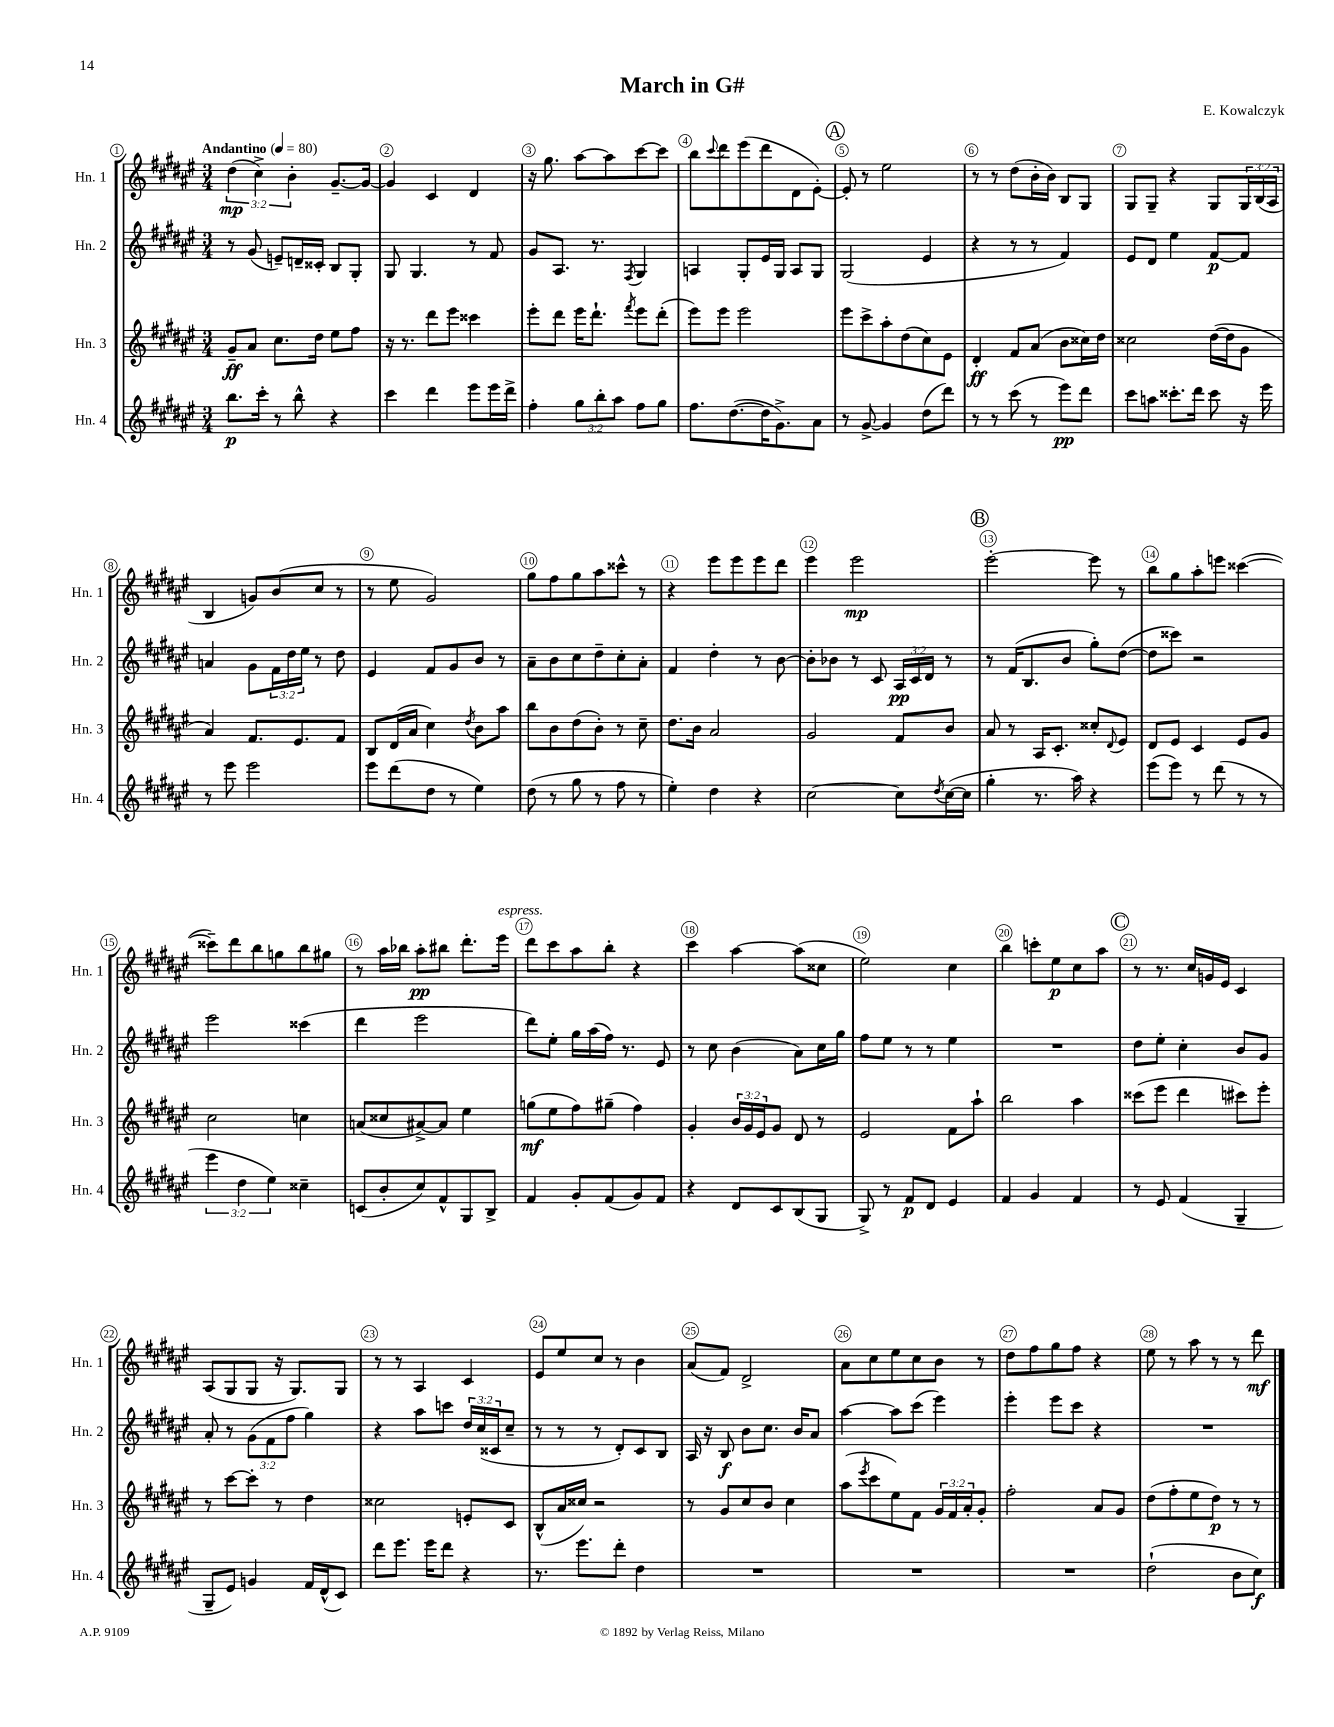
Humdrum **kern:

**kern	**dynam	**kern	**dynam	**kern	**dynam	**kern	**dynam
*part4	*part4	*part3	*part3	*part2	*part2	*part1	*part1
*staff4	*staff4	*staff3	*staff3	*staff2	*staff2	*staff1	*staff1
*I"Hn. 4	*	*I"Hn. 3	*	*I"Hn. 2	*	*I"Hn. 1	*
*I'Hn. 4	*	*I'Hn. 3	*	*I'Hn. 2	*	*I'Hn. 1	*
*clefG2	*	*clefG2	*	*clefG2	*	*clefG2	*
*k[f#c#g#d#a#e#]	*	*k[f#c#g#d#a#e#]	*	*k[f#c#g#d#a#e#]	*	*k[f#c#g#d#a#e#]	*
*M3/4	*	*M3/4	*	*M3/4	*	*M3/4	*
*MM80	*	*MM80	*	*MM80	*	*MM80	*
=1	=1	=1	=1	=1	=1	=1	=1
!	!	!	!	!	!	!LO:TX:a:B:t=Andantino	!
8.bb\L	p	8g#~/L	ff	8r	.	(6dd#\	mp
.	.	8a#/J	.	(8g#/	.	.	.
.	.	.	.	.	.	6cc#^\)	.
16ccc#'\Jk	.	.	.	.	.	.	.
8r	.	8.cc#\L	.	8en~/L)	.	.	.
.	.	.	.	.	.	6b'\	.
8bb^^\	.	.	.	16dn~/L	.	.	.
.	.	16dd#\Jk	.	16c##X'/JJ	.	.	.
4r	.	8ee#\L	.	8B/L	.	[8.g#~/L	.
.	.	8ff#\J	.	8G#'/J	.	.	.
.	.	.	.	.	.	16g#/Jk_	.
=2	=2	=2	=2	=2	=2	=2	=2
4ccc#\	.	16r	.	8G#/	.	4g#/]	.
.	.	8.r	.	.	.	.	.
.	.	.	.	4.G#/	.	.	.
4ddd#\	.	8ddd#\L	.	.	.	4c#/	.
.	.	8eee#\J	.	.	.	.	.
8eee#\L	.	4ccc##X\	.	8r	.	4d#/	.
16eee#\L	.	.	.	8f#/	.	.	.
16ddd#^\JJ	.	.	.	.	.	.	.
=3	=3	=3	=3	=3	=3	=3	=3
4ff#'\	.	8eee#'\L	.	8g#/L	.	16r	.
.	.	.	.	.	.	8.gg#\	.
.	.	8ddd#\J	.	8.A#/J	.	.	.
12gg#\L	.	16eee#\KL	.	.	.	[8aa#\L	.
.	.	8.ddd#`\J	.	8.r	.	.	.
12bb'\	.	.	.	.	.	.	.
.	.	.	.	.	.	8aa#\]	.
12aa#\J	.	.	.	.	.	.	.
.	.	8qfff#/	.	8qF#/	.	.	.
8ff#\L	.	8eee#\L	.	4G#/	.	[8ccc#\	.
8gg#\J	.	(8ddd#'\J	.	.	.	8ccc#\J]	.
=4	=4	=4	=4	=4	=4	=4	=4
8.ff#\L	.	8eee#\L)	.	4An/	.	8bb\L	.
.	.	.	.	.	.	8qqccc#/	.
.	.	8eee#\J	.	.	.	8ddd#\	.
([8.dd#\	.	.	.	.	.	.	.
.	.	2eee#\	.	8G#'/L	.	(8eee#\	.
16dd#\K]	.	.	.	16e#/L	.	8ddd#\	.
8.g#^\)	.	.	.	16G#/JJ	.	.	.
.	.	.	.	8A/L	.	8d#\	.
8a#\J	.	.	.	8G#/J	.	[8e#'\J)	.
!!LO:REH:place=s1:t=A
=5	=5	=5	=5	=5	=5	=5	=5
8r	.	8eee#\L	.	(2G#/	.	8e#'/]	.
[8g#^/	.	8ccc#^\	.	.	.	8r	.
4g#/]	.	8aa#'\	.	.	.	2ee#\	.
.	.	(8dd#\	.	.	.	.	.
(8dd#\L	.	8cc#\)	.	4e#/	.	.	.
8ddd#\J)	.	8e#\J	.	.	.	.	.
=6	=6	=6	=6	=6	=6	=6	=6
8r	.	4d#'/	ff	4r	.	8r	.
8r	.	.	.	.	.	8r	.
(8ccc#\	.	8f#/L	.	8r	.	(8dd#\L	.
8r	.	(8a#/J	.	8r	.	16b'\L	.
.	.	.	.	.	.	16b\JJ)	.
8eee#\L)	pp	8b\L	.	4f#/)	.	8B/L	.
8ddd#\J	.	16cc##X\L)	.	.	.	8G#/J	.
.	.	16dd#\JJ	.	.	.	.	.
=7	=7	=7	=7	=7	=7	=7	=7
8ccc#\L	.	2cc##X\	.	8e#/L	.	8G#/L	.
8aan\J	.	.	.	8d#/J	.	8G#~/J	.
8.ccc##X'\L	.	.	.	4ee#\	.	4r	.
16ddd#\Jk	.	.	.	.	.	.	.
8ccc##\	.	([16dd#\LL	.	[8f#/L	p	8G#/L	.
.	.	16dd#\J]	.	.	.	.	.
16r	.	8g#\J	.	8f#/J]	.	24G#/L	.
.	.	.	.	.	.	(24B/	.
16eee#\	.	.	.	.	.	.	.
.	.	.	.	.	.	24A#/JJ	.
!!LO:LB:g=z
=8	=8	=8	=8	=8	=8	=8	=8
8r	.	4a#/)	.	4an/	.	4B/	.
8eee#\	.	.	.	.	.	.	.
2eee#\	.	8.f#/L	.	8g#\L	.	8gn/L)	.
.	.	.	.	24f#\L	.	(8b/	.
.	.	.	.	24dd#\	.	.	.
.	.	8.e#/	.	.	.	.	.
.	.	.	.	24ee#\JJ	.	.	.
.	.	.	.	8r	.	8cc#/J	.
.	.	8f#/J	.	8dd#\	.	8r	.
=9	=9	=9	=9	=9	=9	=9	=9
8eee#\L	.	8B/L	.	4e#/	.	8r	.
(8ddd#\	.	(16d#/L	.	.	.	8ee#\	.
.	.	16a#/JJ	.	.	.	.	.
8dd#\J	.	4cc#\)	.	8f#/L	.	2g#/)	.
8r	.	.	.	8g#/	.	.	.
.	.	8qdd#/	.	.	.	.	.
4ee#\)	.	8b\L	.	8b/J	.	.	.
.	.	8aa#\J	.	8r	.	.	.
=10	=10	=10	=10	=10	=10	=10	=10
(8dd#\	.	8bb\L	.	8a#~\L	.	8gg#\L	.
8r	.	8b\	.	8b\	.	8ff#\	.
8gg#\	.	(8dd#\	.	8cc#\	.	8gg#\	.
8r	.	8b'\J)	.	8dd#~\	.	8aa#\	.
8ff#\	.	8r	.	8cc#'\	.	8ccc##X^^\J	.
8r	.	8cc#~\	.	8a#'\J	.	8r	.
=11	=11	=11	=11	=11	=11	=11	=11
4ee#'\)	.	8.dd#\L	.	4f#/	.	4r	.
.	.	16b\Jk	.	.	.	.	.
4dd#\	.	2a#/	.	4dd#'\	.	8eee#\L	.
.	.	.	.	.	.	8eee#\	.
4r	.	.	.	8r	.	8eee#\	.
.	.	.	.	[8b\	.	8ddd#\J	.
=12	=12	=12	=12	=12	=12	=12	=12
[2cc#\	.	2g#/	.	8b'\L]	.	4eee#\	.
.	.	.	.	8b-X\J	.	.	.
.	.	.	.	8r	.	2eee#\	mp
.	.	.	.	8c#/	.	.	.
8cc#\L]	.	8f#/L	.	24A#/LL	pp	.	.
.	.	.	.	24c#/	.	.	.
.	.	.	.	24d#/JJ	.	.	.
8qdd#/	.	.	.	.	.	.	.
([16cc#\L	.	8b/J	.	8r	.	.	.
16cc#\JJ]	.	.	.	.	.	.	.
!!LO:REH:place=s1:t=B
=13	=13	=13	=13	=13	=13	=13	=13
4gg#'\	.	8a#/	.	8r	.	[2eee#'\	.
.	.	8r	.	(16f#/KL	.	.	.
.	.	.	.	8.B/	.	.	.
8.r	.	16A#/KL	.	.	.	.	.
.	.	8.c#'/J	.	.	.	.	.
.	.	.	.	8b/J	.	.	.
16aa#\)	.	.	.	.	.	.	.
4r	.	8cc##X'/L	.	8gg#'\L)	.	8eee#\]	.
.	.	8qqd#/	.	.	.	.	.
.	.	8e#/J	.	([8dd#\J	.	8r	.
=14	=14	=14	=14	=14	=14	=14	=14
(8eee#\L	.	8d#/L	.	8dd#\L]	.	8bb\L	.
8eee#\J)	.	8e#/J	.	8ccc##X\J)	.	8gg#\	.
8r	.	4c#/	.	2r	.	8aa#'\	.
(8ddd#\	.	.	.	.	.	8eeen\J	.
8r	.	8e#/L	.	.	.	([4ccc##X\	.
8r	.	8g#/J	.	.	.	.	.
!!LO:LB:g=z
=15	=15	=15	=15	=15	=15	=15	=15
6eee#\	.	2cc#\	.	2eee#\	.	8ccc##X~\L])	.
.	.	.	.	.	.	8ddd#\	.
6dd#\	.	.	.	.	.	.	.
.	.	.	.	.	.	8bb\	.
6ee#\)	.	.	.	.	.	.	.
.	.	.	.	.	.	8ggn\	.
4cc##X~\	.	4ccn\	.	(4ccc##X\	.	8bb\	.
.	.	.	.	.	.	8gg#X\J	.
=16	=16	=16	=16	=16	=16	=16	=16
(8cn/L	.	(8an/L	.	4ddd#\	.	8r	.
8b'/	.	8cc##X/	.	.	.	16aa#\LL	.
.	.	.	.	.	.	16bb-X\JJ	.
8cc#/)	.	[8a#X^/)	.	2eee#\	.	8aa#'\L	pp
8f#^^/	.	8a#/J]	.	.	.	8bb#X\J	.
8G#/	.	4ee#\	.	.	.	8.ddd#'\L	.
8B^/J	.	.	.	.	.	.	.
!	!	!	!	!	!	!LO:TX:a:i:t=espress.	!
.	.	.	.	.	.	16eee#\Jk	.
=17	=17	=17	=17	=17	=17	=17	=17
4f#/	.	(8ggn\L	mf	8ddd#\L)	.	8ddd#\L	.
.	.	8ee#\	.	8ee#'\J	.	8ccc#\	.
8g#'/L	.	8ff#\)	.	16gg#\LL	.	8aa#\	.
.	.	.	.	(16aa#\	.	.	.
(8f#/	.	(8gg#X~\J	.	16ff#\JJ)	.	8bb'\J	.
.	.	.	.	8.r	.	.	.
8g#/)	.	4ff#\)	.	.	.	4r	.
8f#/J	.	.	.	8e#/	.	.	.
=18	=18	=18	=18	=18	=18	=18	=18
4r	.	4g#'/	.	8r	.	4ccc#\	.
.	.	.	.	8cc#\	.	.	.
8d#/L	.	24b/LL	.	(4b\	.	[4aa#\	.
.	.	24g#/	.	.	.	.	.
.	.	24e#/J	.	.	.	.	.
8c#/	.	8g#/J	.	.	.	.	.
(8B/	.	8d#/	.	8a#\L)	.	(8aa#\L]	.
8G#/J	.	8r	.	16cc#\L	.	8cc##X\J	.
.	.	.	.	16gg#\JJ	.	.	.
=19	=19	=19	=19	=19	=19	=19	=19
8G#^/)	.	2e#/	.	8ff#\L	.	2ee#\)	.
8r	.	.	.	8ee#\J	.	.	.
8f#/L	p	.	.	8r	.	.	.
8d#/J	.	.	.	8r	.	.	.
4e#/	.	8f#\L	.	4ee#\	.	4cc#\	.
.	.	8aa#`\J	.	.	.	.	.
=20	=20	=20	=20	=20	=20	=20	=20
4f#/	.	2bb\	.	2.r	.	4bb\	.
4g#/	.	.	.	.	.	8cccn'\L	.
.	.	.	.	.	.	8ee#\	p
4f#/	.	4aa#\	.	.	.	8cc#\	.
.	.	.	.	.	.	8aa#\J	.
!!LO:REH:place=s1:t=C
=21	=21	=21	=21	=21	=21	=21	=21
8r	.	(8ccc##X\L	.	8dd#\L	.	8r	.
8e#/	.	8eee#\J	.	8ee#'\J	.	8.r	.
(4f#/	.	4ddd#\	.	4cc#'\	.	.	.
.	.	.	.	.	.	16cc#/LL	.
.	.	.	.	.	.	16gn/	.
.	.	.	.	.	.	16e#/JJ	.
4G#~/	.	8ccc#X\L)	.	8b/L	.	4c#/	.
.	.	8eee#'\J	.	8g#/J	.	.	.
!!LO:LB:g=z
=22	=22	=22	=22	=22	=22	=22	=22
8G#~/L	.	8r	.	8a#'/	.	(8A#/L	.
8e#/J)	.	[8ccc#\L	.	8r	.	8G#/	.
4gn/	.	8ccc#'\J]	.	(12g#\L	.	8G#/J	.
.	.	.	.	12f#\	.	.	.
.	.	8r	.	.	.	16r	.
.	.	.	.	12ff#\J	.	.	.
.	.	.	.	.	.	8.G#/L)	.
16f#/LL	.	4dd#\	.	4gg#\)	.	.	.
(16d#^^/J	.	.	.	.	.	.	.
8c#/J)	.	.	.	.	.	8G#/J	.
=23	=23	=23	=23	=23	=23	=23	=23
8ddd#\L	.	2cc##X\	.	4r	.	8r	.
8.eee#\J	.	.	.	.	.	8r	.
.	.	.	.	8aa#\L	.	4A#/	.
16eee#\KL	.	.	.	.	.	.	.
8ddd#\J	.	.	.	8cccn\J	.	.	.
4r	.	8en'/L	.	24dd#/LL	.	4c#/	.
.	.	.	.	(24cc#/	.	.	.
.	.	.	.	24c##X/J	.	.	.
.	.	8c#/J	.	8cc#~/J	.	.	.
=24	=24	=24	=24	=24	=24	=24	=24
8.r	.	(8B^^/L	.	8r	.	8e#/L	.
.	.	16a#/L	.	8r	.	8ee#/	.
8.eee#\L	.	16cc##X/JJ)	.	.	.	.	.
.	.	2r	.	8r	.	8cc#/J	.
8ddd#'\J	.	.	.	8d#'/L)	.	8r	.
4dd#\	.	.	.	8c#/	.	4b\	.
.	.	.	.	8B/J	.	.	.
=25	=25	=25	=25	=25	=25	=25	=25
2.r	.	8r	.	16A#/	.	(8a#/L	.
.	.	.	.	16r	.	.	.
.	.	8g#/L	.	8B/	f	8f#/J)	.
.	.	8cc#/	.	8b\L	.	2d#^/	.
.	.	8b/J	.	8.cc#\J	.	.	.
.	.	4cc#\	.	.	.	.	.
.	.	.	.	16b/KL	.	.	.
.	.	.	.	8a#/J	.	.	.
=26	=26	=26	=26	=26	=26	=26	=26
2.r	.	(8aa#\L	.	[4aa#\	.	8a#\L	.
.	.	8qeee#/	.	.	.	.	.
.	.	8ccc#\	.	.	.	8cc#\	.
.	.	8ee#\)	.	8aa#\L]	.	8ee#\	.
.	.	8f#\J	.	(8ccc#\J	.	8cc#\	.
.	.	24g#/LL	.	4eee#\)	.	8b\J	.
.	.	24f#/	.	.	.	.	.
.	.	24a#'/J	.	.	.	.	.
.	.	8g#'/J	.	.	.	8r	.
=27	=27	=27	=27	=27	=27	=27	=27
2.r	.	2ff#'\	.	4eee#'\	.	8dd#\L	.
.	.	.	.	.	.	8ff#\	.
.	.	.	.	8eee#\L	.	8gg#\	.
.	.	.	.	8ccc#\J	.	8ff#\J	.
.	.	8a#/L	.	4r	.	4r	.
.	.	8g#/J	.	.	.	.	.
=28	=28	=28	=28	=28	=28	=28	=28
(2dd#`\	.	(8dd#\L	.	2.r	.	8ee#\	.
.	.	8ff#'\	.	.	.	8r	.
.	.	8ee#\	.	.	.	8aa#\	.
.	.	8dd#\J)	p	.	.	8r	.
8b\L	.	8r	.	.	.	8r	.
8cc#\J)	f	8r	.	.	.	8ddd#\	mf
==	==	==	==	==	==	==	==
*-	*-	*-	*-	*-	*-	*-	*-
